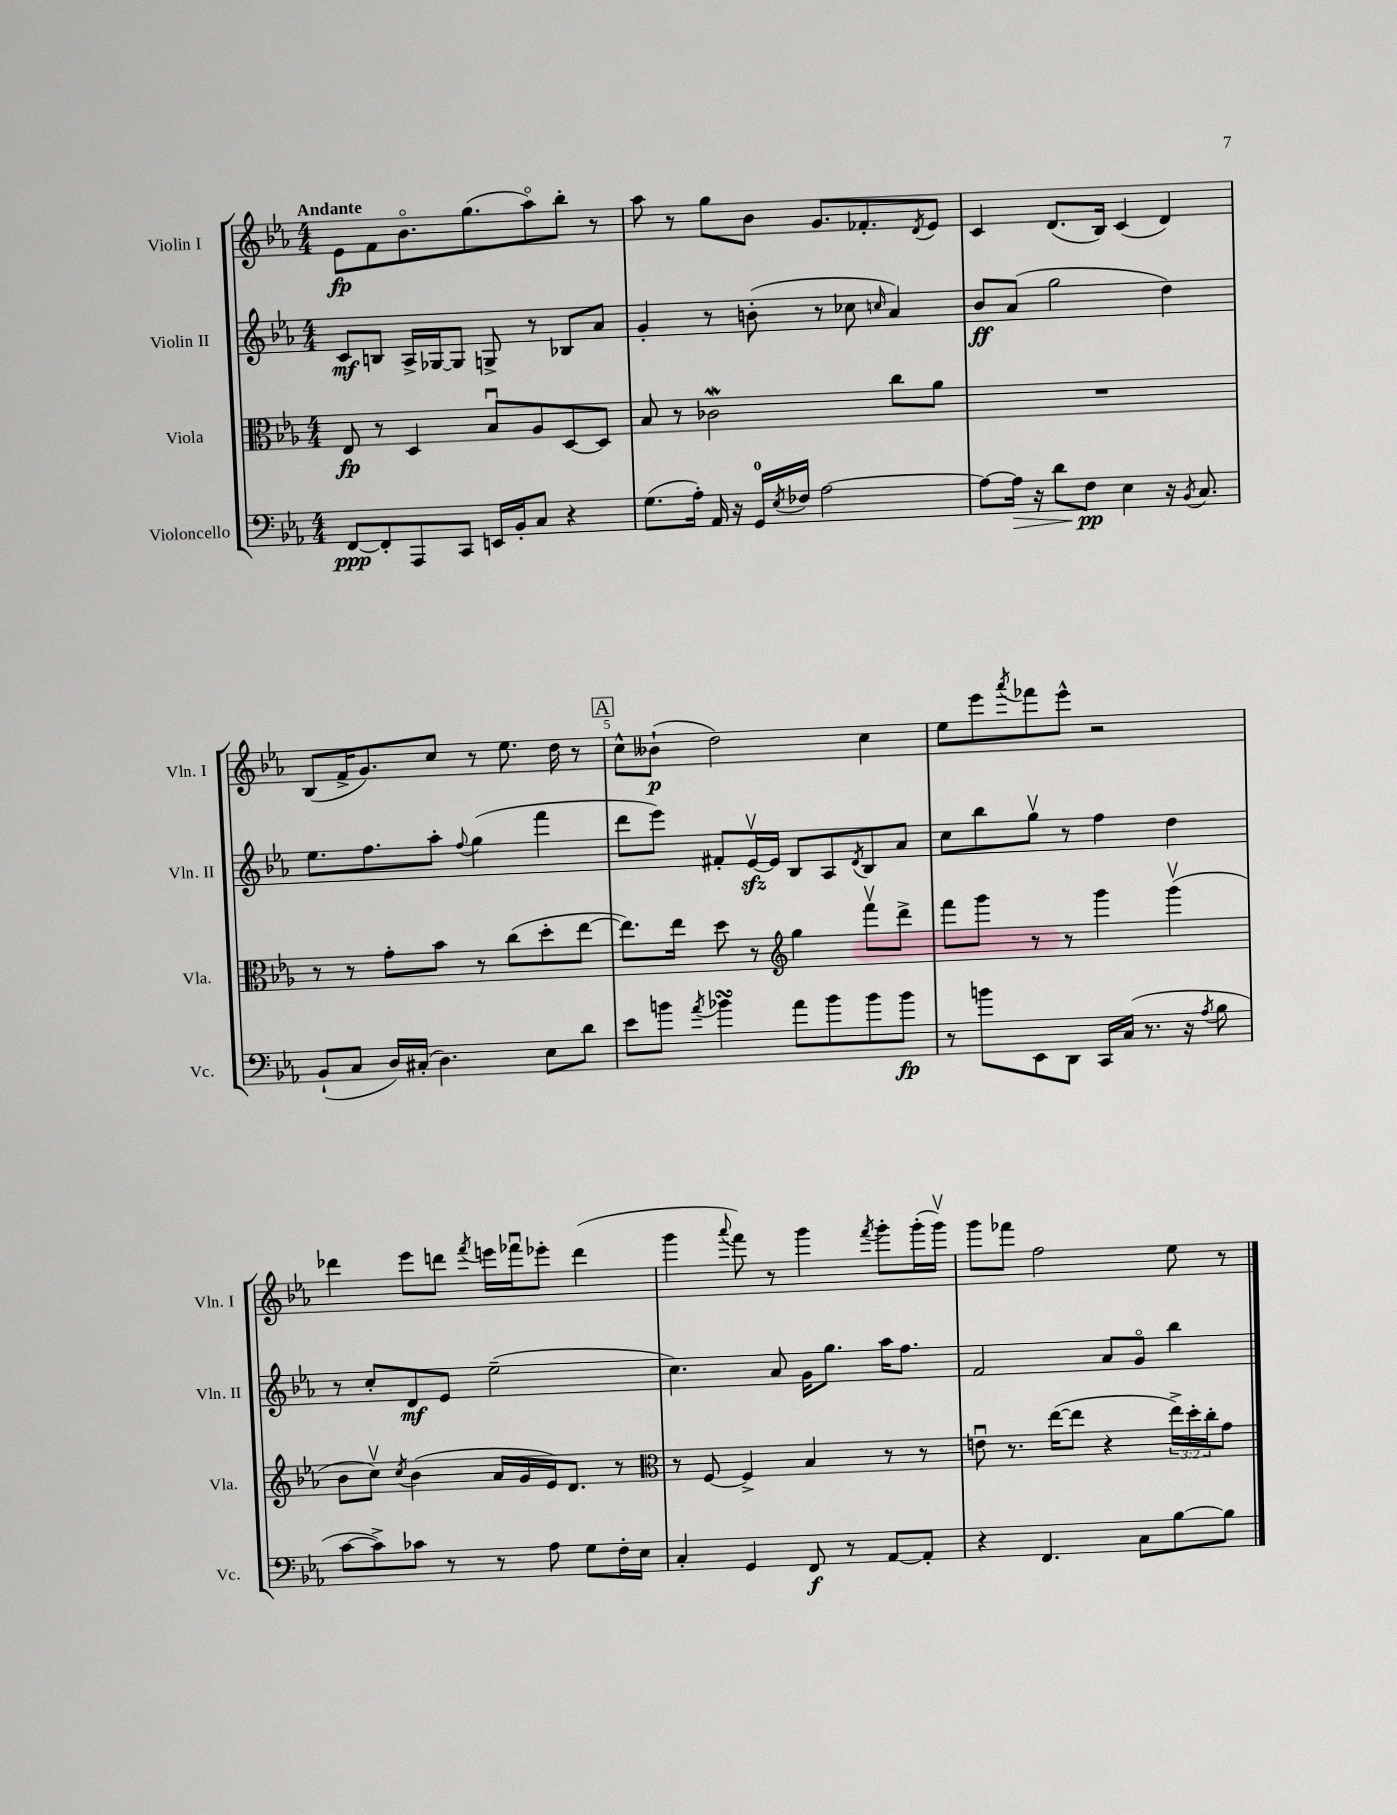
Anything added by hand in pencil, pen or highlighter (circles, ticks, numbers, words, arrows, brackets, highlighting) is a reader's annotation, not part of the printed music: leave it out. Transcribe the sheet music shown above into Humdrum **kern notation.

**kern	**kern	**kern	**kern
*staff4	*staff3	*staff2	*staff1
*clefF4	*clefC3	*clefG2	*clefG2
*k[b-e-a-]	*k[b-e-a-]	*k[b-e-a-]	*k[b-e-a-]
*M4/4	*M4/4	*M4/4	*M4/4
[8FF	8E-	8c	8e-
8FF']	8r	8B	8f
8AAA-	4D	16A-^	8.b-o
.	.	[16G-	.
8CC	.	8G-]	.
.	.	.	(8.gg
16EE	8B-u	8G^	.
16BB-'	.	.	.
8C	8A-	8r	8aa-o)
4r	[8D	8B-	8bb-'
.	8D]	8a-	8r
=	=	=	=
(8.G	8B-	4g'	8aa-
.	8r	.	8r
16A-')	.	.	.
16AA-	2c-	8r	8gg
16r	.	.	.
16GG	.	(8b'	8b-
8qE-	.	.	.
16F-	.	.	.
[2A-	.	8r	8.g
.	.	8cc-	.
.	.	.	8.f-'
.	.	16qqcc	.
.	8cc	4a-)	.
.	.	.	8qd
.	8a-	.	8e-
=	=	=	=
8A-_	1r	8b-	4c
16A-]	.	(8a-	.
16r	.	.	.
8d	.	2gg	(8.d
8F	.	.	.
.	.	.	16B-)
4E-	.	.	(4c
16r	.	4dd)	4d)
8qBB-	.	.	.
8.C	.	.	.
=	=	=	=
(8BB-`	8r	8.ee-	(8B-
8C	8r	.	16f^
.	.	8.ff	8.g)
16D)	8g'	.	.
(16C#'	.	.	.
4.D)	8b-	8aa-'	8cc
.	.	8qqff	.
.	8r	(4gg	8r
.	(8cc	.	8.ee-
8E-	8dd'	4fff	.
.	.	.	16dd
8d	[8ee-	.	8r
=	=	=	=
8e-	8.ee-])	8ddd	8cc^^
8b	.	8eee-)	(8b--`
.	16ee-	.	.
8qa-	.	.	.
4b-	8dd	8f#'	2dd)
.	8r	[16e-v	.
.	.	16e-]	.
*	*clefG2	*	*
8a-	4gg	8B-	.
8b-	.	8A-	.
.	.	8qd	.
8b-	8fffv	8B-	4cc
8b-	8ddd^	8a-	.
=	=	=	=
8r	8fff	8cc	8ee-
8b	8ggg	8bb-	8eee-
.	.	.	8qaaa-
8EE-	8r	8ggv	8fff-
8DD	8r	8r	8eee-^^
16CC	4ggg	4ff	2r
(16C	.	.	.
8.r	.	.	.
.	(4gggv	4dd	.
16r	.	.	.
8qA-	.	.	.
8B-	.	.	.
=	=	=	=
[8c	8b-	8r	4ddd-
8c^])	8ccv)	8cc'	.
.	8qcc	.	.
8c-	(4b-	8d	8eee-
8r	.	8e-	8ddd
.	.	.	8qfff
8r	16a-	(2ee-~	16eee
.	16g	.	16fff-u
8A-	16e-)	.	8eee-'
.	8.d	.	.
8G	.	.	(4ddd
16F'	8r	.	.
16E-	.	.	.
=	=	=	=
*	*clefC3	*	*
4C'	8r	4.cc)	4ggg
.	[8F	.	.
.	.	.	8qqaaa-
4GG	4F^]	.	8fff)
.	.	8a-	8r
8FF	4B-	16g	4ggg
.	.	8.gg	.
8r	.	.	.
.	.	.	8qfff
[8AA-	8r	16aa-	8ggg'
.	.	8.ff	.
8AA-']	8r	.	(16ggg'
.	.	.	16gggv)
=	=	=	=
4r	8eu	2f	8ggg
.	8.r	.	8fff-
4.FF	.	.	2ff
.	([16ee-	.	.
.	8ee-]	.	.
.	4r	8a-	.
8C	.	8go	.
[8B-	24ee-^)	4bb-	8ee-
.	24dd'	.	.
.	24cc'	.	.
8B-]	8g	.	8r
==	==	==	==
*-	*-	*-	*-
